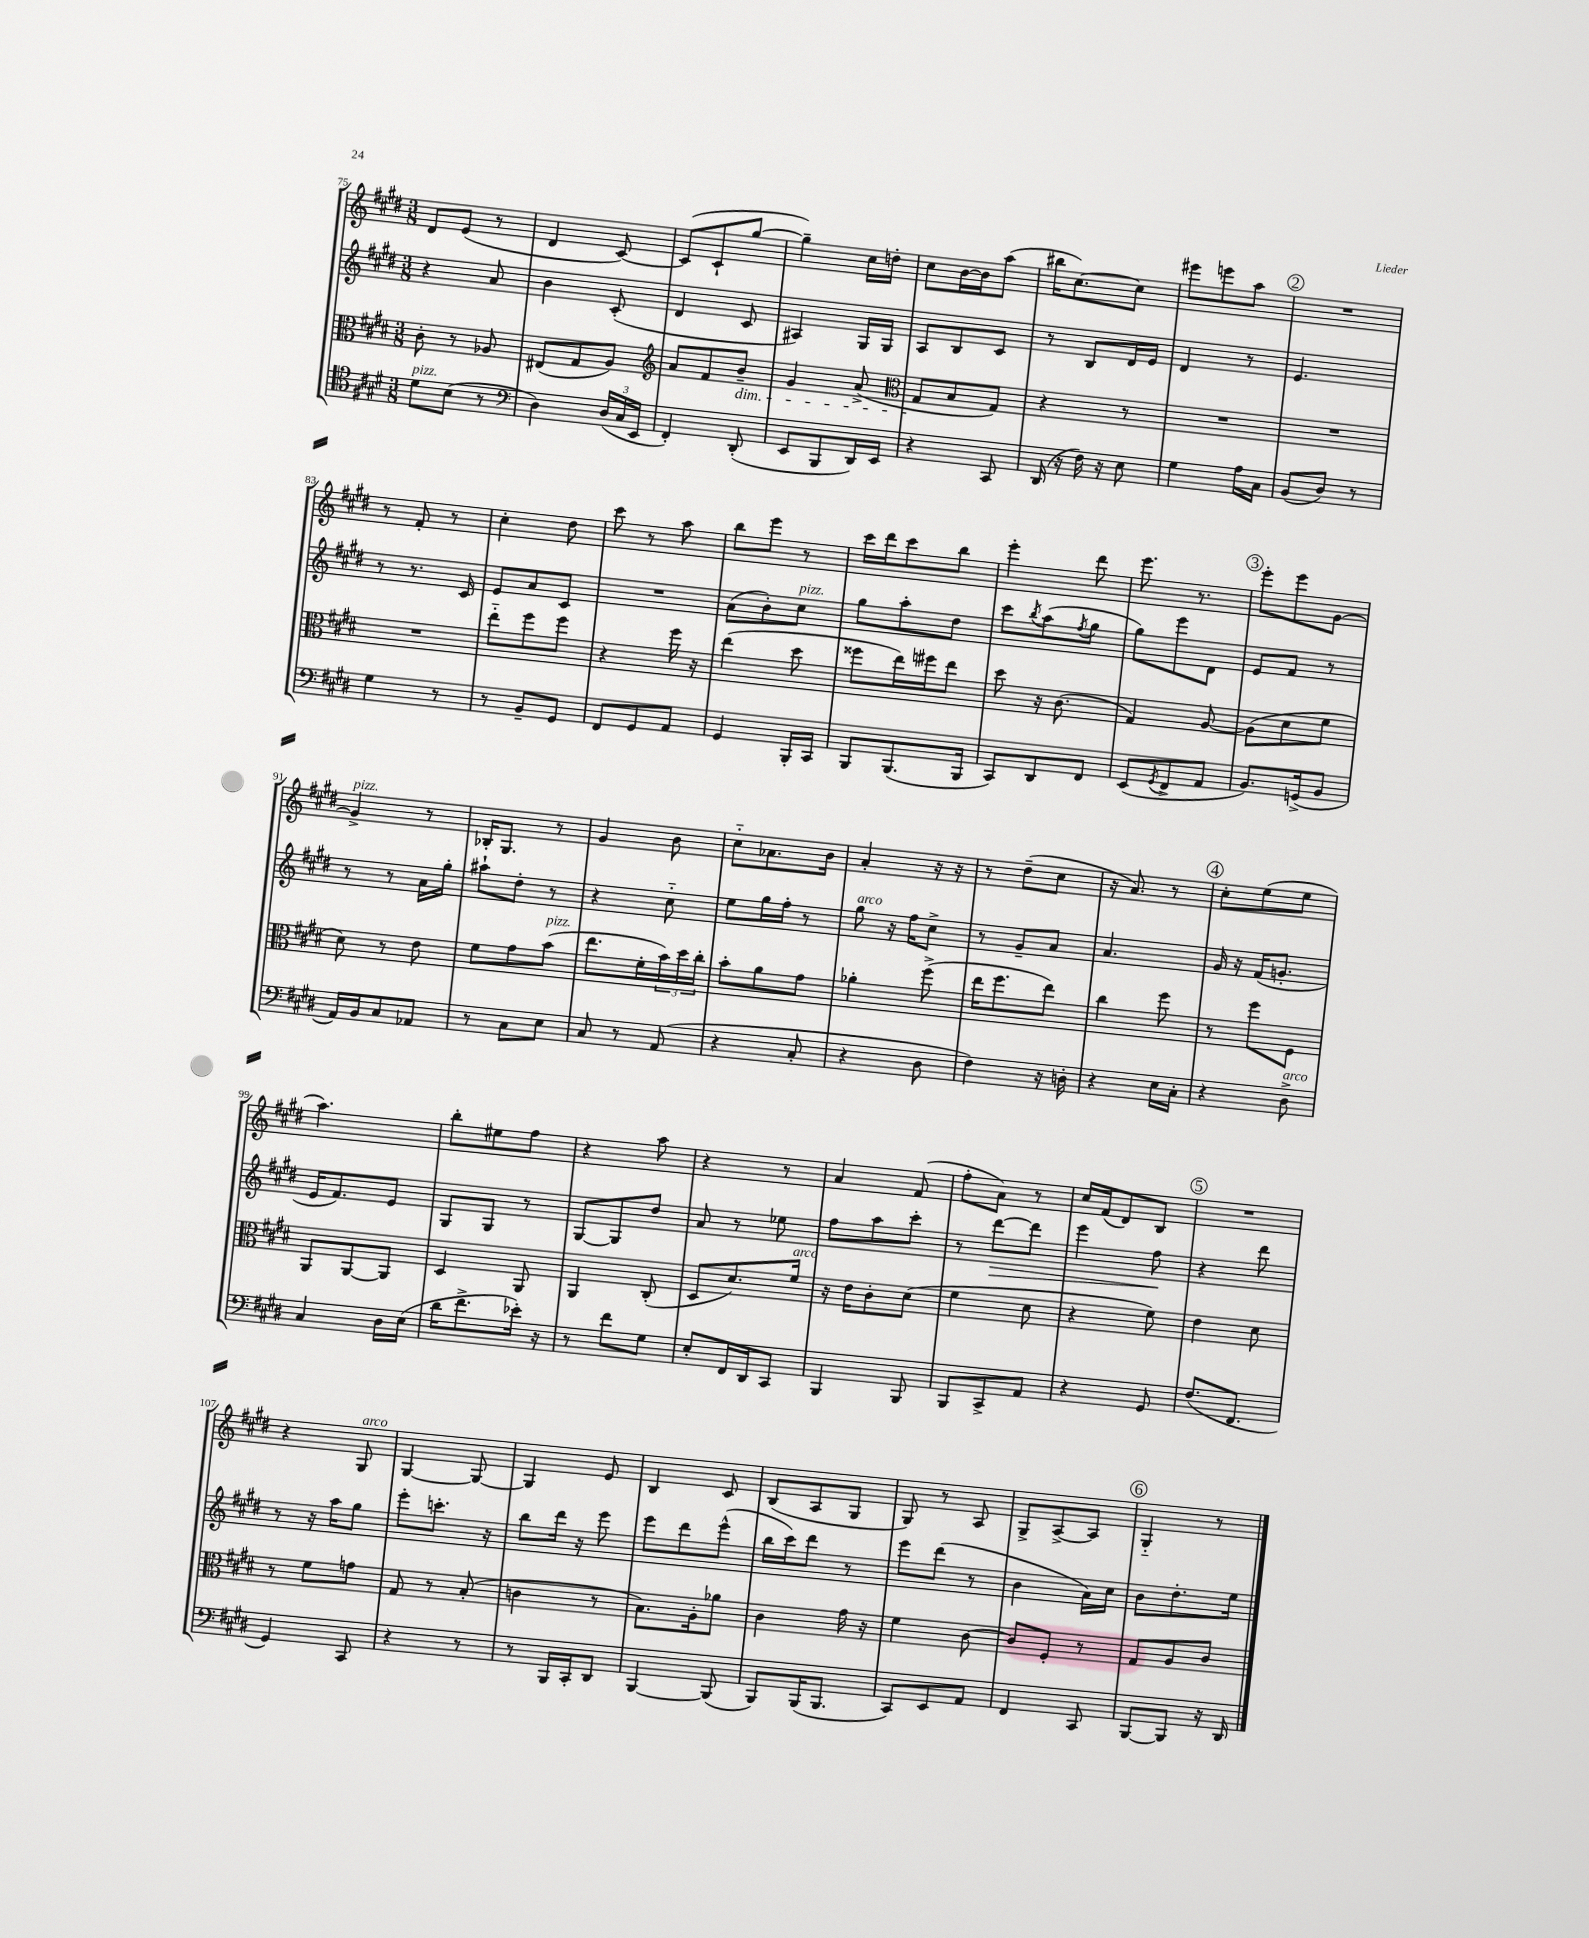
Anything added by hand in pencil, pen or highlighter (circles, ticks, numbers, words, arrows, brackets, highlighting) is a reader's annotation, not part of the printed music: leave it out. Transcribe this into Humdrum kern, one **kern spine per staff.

**kern	**kern	**kern	**kern
*staff4	*staff3	*staff2	*staff1
*clefC4	*clefC3	*clefG2	*clefG2
*k[f#c#g#d#]	*k[f#c#g#d#]	*k[f#c#g#d#]	*k[f#c#g#d#]
*M3/8	*M3/8	*M3/8	*M3/8
8d#\L	8c#'\	4r	8d#/L
(8B\J	8r	.	(8e/J
8r	8A-/	8a/	8r
=	=	=	=
*clefF4	*	*	*
4D#\)	(8E#/L	4b\	4d#/
.	8G#/	.	.
(24D#/LL	8A/J)	(8c#'/	[8c#/)
24C#/	.	.	.
24EE/JJ	.	.	.
=	=	=	=
*	*clefG2	*	*
4FF#'/)	8a/L	4d#/	(8c#/]L
.	8f#/	.	8c#`/
(8DD#'/	8b~/J	8c#/	[8gg#/J
=	=	=	=
8EE/L	4g#/	4A#/)	4gg#~\])
8BBB/	.	.	.
16DD#/L)	(8a^/	16G#/LL	16cc#\LL
16EE/JJ	.	16G#/JJ	16dd'\JJ
=	=	=	=
*	*clefC3	*	*
4r	8G#/L	8A/L	8cc#\L
.	8B/	8B/	[16b\L
.	.	.	16b\]J
8CC#/	8G#/J)	8c#/J	(8aa\J
=	=	=	=
(16DD#/	4r	8r	16bb#\LK
16r	.	.	[8.cc#\)
16F#\)	.	8B/L	.
16r	.	.	.
8E\	8r	16d#/L	8cc#\]J
.	.	16e/JJ	.
=	=	=	=
4G#\	4.r	4d#/	8eee#\L
.	.	.	8eee\
16A\LL	.	8r	8aa\J
16C#\JJ	.	.	.
=	=	=	=
(8BB/L	4.r	4.e/	4.r
8D#/J)	.	.	.
8r	.	.	.
=	=	=	=
4G#\	4.r	8r	8r
.	.	8.r	8f#'/
8r	.	.	8r
.	.	16c#/	.
=	=	=	=
8r	8ee'~\L	8e/L	4cc#'\
8BB~/L	8ff#\	8a/	.
8GG#/J	8ff#\J	8c#/J	8dd#\
=	=	=	=
8FF#/L	4r	4.r	8ccc#\
8GG#/	.	.	8r
8AA/J	16ff#\	.	8aa\
.	16r	.	.
=	=	=	=
4GG#/	(4ee\	(8a\L	8bb\L
.	.	8b'\)	8eee\J
16BBB'/LL	8dd#\	8cc#\J	8r
16CC#/JJ	.	.	.
=	=	=	=
8BBB/L	8ff##\L	8gg#\L	16ccc#\LL
.	.	.	16ddd#\J
(8.BBB/	16ee\L)	8aa'\	8ccc#\
.	16ff#\J	.	.
.	8ee\J	8dd#\J	8bb\J
16BBB/Jk	.	.	.
=	=	=	=
8CC#/L)	8dd#\	8ccc#\L	4eee'\
.	.	8qbb/	.
8DD#/	16r	(8aa\	.
.	(8.c#\	.	.
.	.	8qff#/	.
8FF#/J	.	8gg#\J	8ddd#\
=	=	=	=
(8EE/L	4G#/)	8gg#\L)	8.eee\
8qGG#/	.	.	.
8FF#^/	.	8eee\	.
.	.	.	8.r
8AA/J	[8A/	8d#\J	.
=	=	=	=
8.BB/L)	(8A\]L	8e/L	8eee'\L
.	8d#\	8f#/J	8eee\
(16GG^/k	.	.	.
8BB/J	8f#\J	8r	[8g#\J
=	=	=	=
16AA/LL)	8d#\)	8r	4g#^/]
16BB/J	.	.	.
8C#/	8r	8r	.
8AA-/J	8e\	16a\LL	8r
.	.	16gg#'\JJ	.
=	=	=	=
8r	8f#\L	8aa#`\L	16B-'/LK
.	.	.	8.G#/J
8C#\L	8g#\	8dd#'\J	.
8E\J	(8b\J	8r	8r
=	=	=	=
8C#/	8.ee\L	4r	4g#/
8r	.	.	.
.	16f#'\L	.	.
(8AA/	24b\)	8cc#'~\	8b\
.	24dd#\	.	.
.	24cc#'\JJ	.	.
=	=	=	=
4r	8b'\L	8ee\L	8cc#'~\L
.	8a\	16gg#\L	8.a-\
.	.	16ff#'\JJ	.
8C#'/	8g#\J	8r	.
.	.	.	16b\Jk
=	=	=	=
4r	4a-'\	8gg#\	4a'/
.	.	16r	.
.	.	16ff#\LK	.
8D#\	(8ff#^\	8cc#^\J	16r
.	.	.	16r
=	=	=	=
4F#\)	16ee\LK	8r	8r
.	8.ff#\	.	.
.	.	8g#~/L	(8dd#~\L
16r	8ee\J)	8a/J	8cc#\J
16D'\	.	.	.
=	=	=	=
4r	4cc#\	4.a/	16r
.	.	.	8.a/)
16E\LL	8ff#\	.	8r
16C#'\JJ	.	.	.
=	=	=	=
4r	8r	16g#/	8cc#'\L
.	.	16r	.
.	8ff#\L	(16f#/LK	(8ee\
.	.	8.g'/J	.
8D#^\	8F#\J	.	8ee\J
=	=	=	=
4C#/	8AA/L	16e/LK	4.aa\)
.	.	8.f#/)	.
.	[8AA/	.	.
16D#\LL	8AA/]J	8e/J	.
(16E\JJ	.	.	.
=	=	=	=
16d#\LK	4D#/	8G#/L	8bb'\L
8.f#^\	.	.	.
.	.	8G#/J	8ee#\
16e-'\Jk)	8AA/	8r	8ff#\J
16r	.	.	.
=	=	=	=
8r	4AA/	[8G#/L	4r
8f#\L	.	8G#/]	.
8G#\J	(8C#'/	8dd#/J	8aa\
=	=	=	=
8E'/L	8D#/L	8a/	4r
16FF#/L	8.d#/)	8r	.
16DD#/J	.	.	.
8CC#/J	.	8ee-\	8r
.	16f#/Jk	.	.
=	=	=	=
4BBB/	16r	8ff#\L	4a/
.	16e\LK	.	.
.	8c#'\	8aa\	.
8BBB/	(8d#\J	8ccc#'\J	(8f#/
=	=	=	=
8BBB/L	4f#\	8r	8ff#'\L
8CC#^/	.	[8ddd#\L	8a\J)
8AA/J	8d#\	8ddd#\]J	8r
=	=	=	=
4r	4r	4eee\	16cc#/LL
.	.	.	(16f#/J
.	.	.	8d#/)
8GG#/	8f#\)	8ff#\	8B/J
=	=	=	=
(8.F#/L	4e\	4r	4.r
8.FF#/J	.	.	.
.	8d#\	8ddd#\	.
=	=	=	=
4GG#/)	8r	8r	4r
.	8f#\L	16r	.
.	.	16aa\LK	.
8CC#/	8g\J	8gg#\J	8G#/
=	=	=	=
4r	8G#/	8eee'\L	[4G#/
.	8r	8.ccc'\J	.
8r	(8B'/	.	8G#/_
.	.	16r	.
=	=	=	=
8r	4c\	8bb\L	4G#/]
16BBB/LL	.	16ddd#\Jk	.
16CC#'/J	.	16r	.
8DD#/J	8r	8eee\	8e/
=	=	=	=
[4BBB/	8.B\L)	8eee\L	4B/
.	.	8ddd#\	.
.	16A'\k	.	.
(8BBB/]	8a-\J	(8eee^^\J	8c#/
=	=	=	=
8BBB/L)	4c#\	16bb\LL	(8B/L
.	.	16ccc#\J)	.
(16BBB/K	.	8ddd#\J	8A/
8.BBB/J	.	.	.
.	16g#\	8r	8G#/J
.	16r	.	.
=	=	=	=
8CC#/L)	4f#\	8eee\L	8G#/)
8EE/	.	(8ddd#\J	8r
8AA/J	[8c#\	8r	8A/
=	=	=	=
4FF#/	8c#/]L	4b\	8G#^/L
.	8F#'/J	.	[8A^/
8CC#/	8r	16a\LL)	8A/]J
.	.	16cc#\JJ	.
=	=	=	=
[8BBB/L	8G#/L	8b\L	4G#'~/
8BBB/]J	8A/	8.dd#'\	.
16r	8c#/J	.	8r
16DD#/	.	16ee\Jk	.
==	==	==	==
*-	*-	*-	*-
